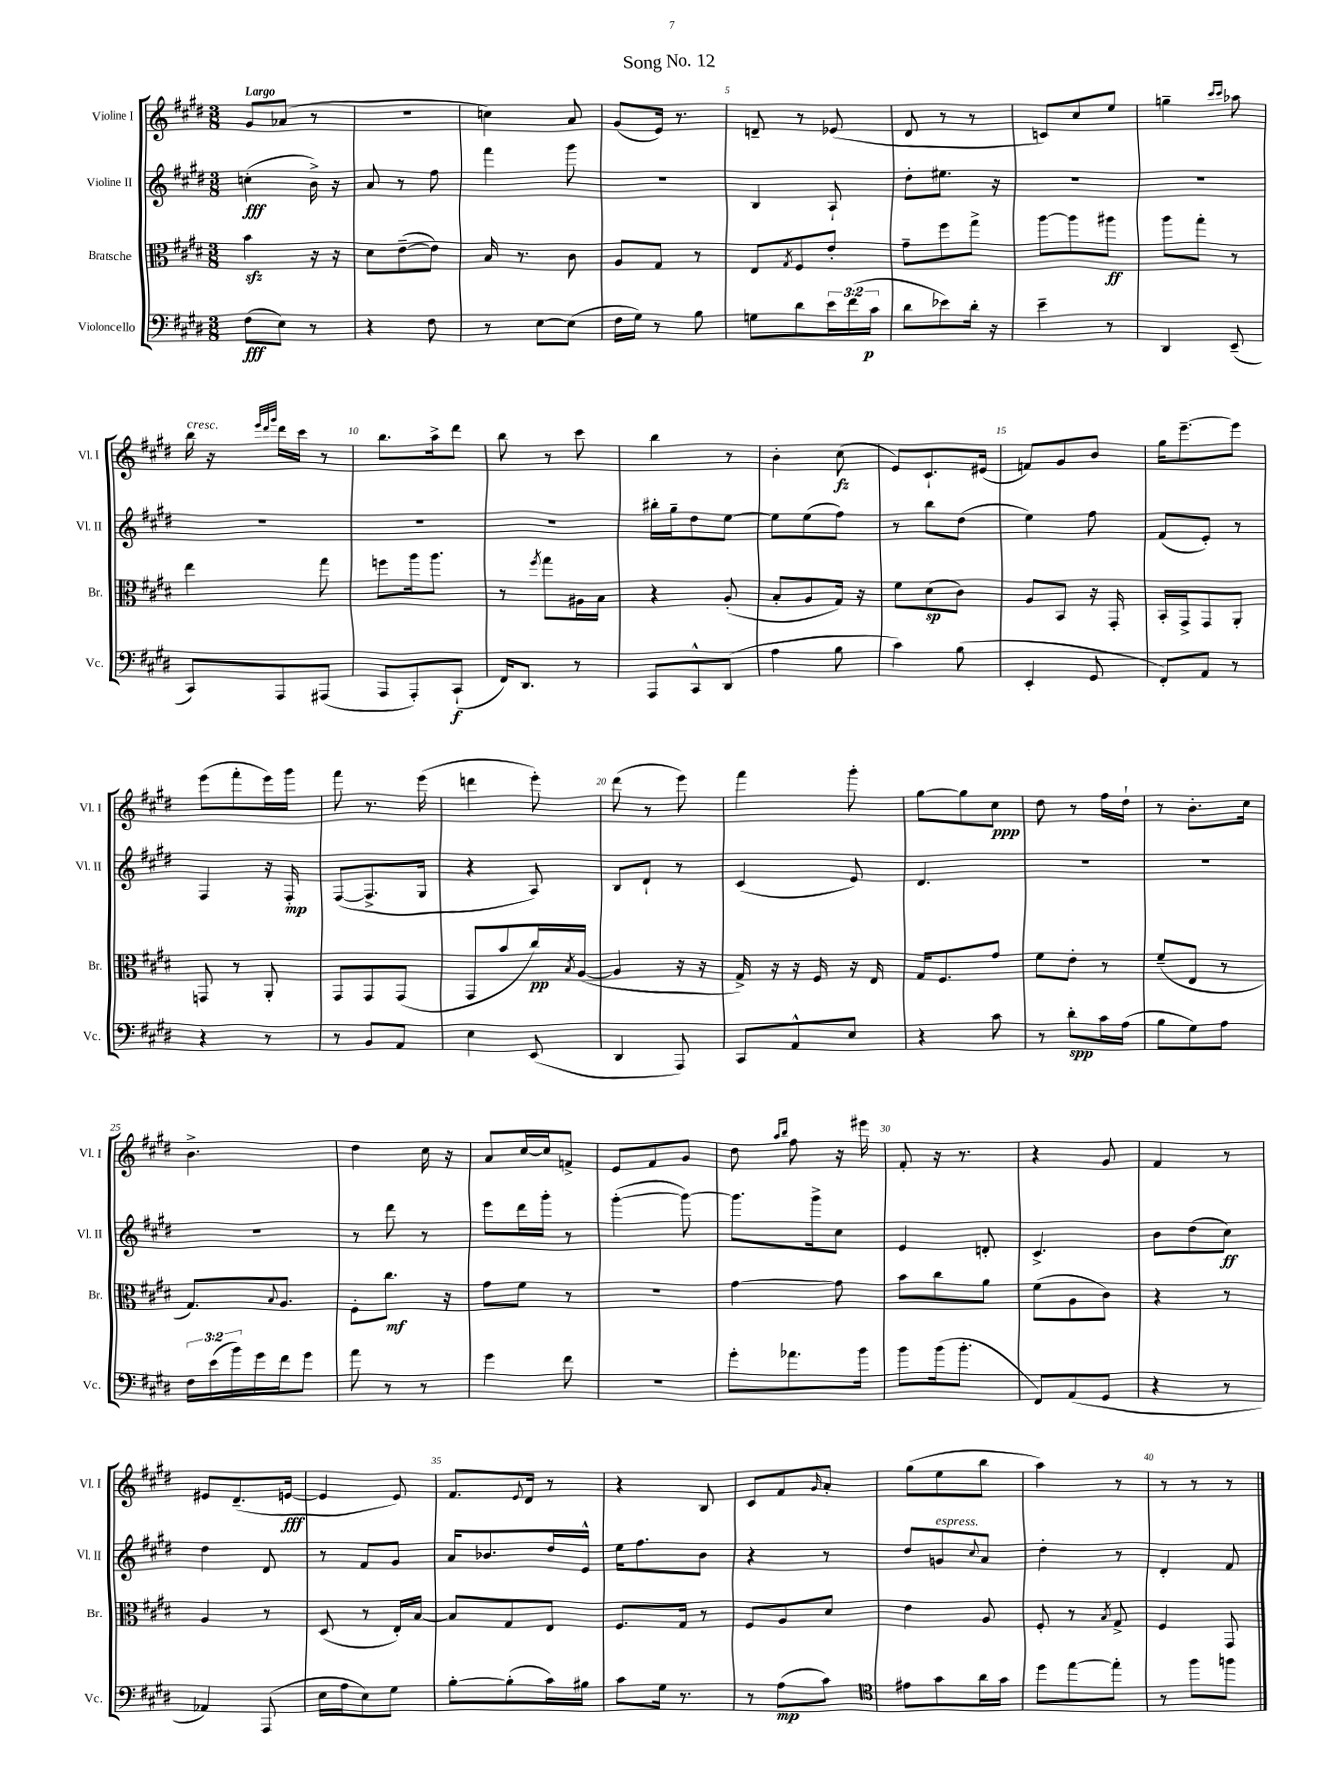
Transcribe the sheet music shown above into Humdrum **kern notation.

**kern	**dynam	**kern	**dynam	**kern	**dynam	**kern	**dynam
*part4	*part4	*part3	*part3	*part2	*part2	*part1	*part1
*staff4	*staff4	*staff3	*staff3	*staff2	*staff2	*staff1	*staff1
*I"Violoncello	*	*I"Bratsche	*	*I"Violine II	*	*I"Violine I	*
*I'Vc.	*	*I'Br.	*	*I'Vl. II	*	*I'Vl. I	*
*clefF4	*	*clefC3	*	*clefG2	*	*clefG2	*
*k[f#c#g#d#]	*	*k[f#c#g#d#]	*	*k[f#c#g#d#]	*	*k[f#c#g#d#]	*
*M3/8	*	*M3/8	*	*M3/8	*	*M3/8	*
=1	=1	=1	=1	=1	=1	=1	=1
!	!	!	!	!	!	!LO:TX:a:B:t=Largo	!
(8F#\L	fff	4bzz\	.	(4ccn'\	fff	8g#/L	.
8E\J)	.	.	.	.	.	(8a-X/J	.
8r	.	16r	.	16b^\)	.	8r	.
.	.	16r	.	16r	.	.	.
=2	=2	=2	=2	=2	=2	=2	=2
4r	.	8d#\L	.	8a/	.	4.r	.
.	.	([8e~\	.	8r	.	.	.
8F#\	.	8e\J])	.	8ff#\	.	.	.
=3	=3	=3	=3	=3	=3	=3	=3
8r	.	16B/	.	4fff#\	.	4ccn\)	.
.	.	8.r	.	.	.	.	.
[8E\L	.	.	.	.	.	.	.
(8E\J]	.	8c#\	.	8ggg#\	.	8a/	.
=4	=4	=4	=4	=4	=4	=4	=4
16F#\LL	.	8A/L	.	4.r	.	(8g#/L	.
16G#\JJ)	.	.	.	.	.	.	.
8r	.	8G#/J	.	.	.	16e/Jk)	.
.	.	.	.	.	.	8.r	.
8B\	.	8r	.	.	.	.	.
=5	=5	=5	=5	=5	=5	=5	=5
8Gn\L	.	8E/L	.	4B/	.	8dn~/	.
.	.	8qG#/	.	.	.	.	.
8d#\	.	8F#/	.	.	.	8r	.
24e\L	.	8e'/J	.	8A`/	.	(8e-X/	.
(24f#\	.	.	.	.	.	.	.
24c#\JJ	p	.	.	.	.	.	.
=6	=6	=6	=6	=6	=6	=6	=6
8d#\L	.	8g#~\L	.	8dd#'\L	.	8d#/	.
8e-X\)	.	8ff#\	.	8.ee#X\J	.	8r	.
16d#'\Jk	.	8gg#^\J	.	.	.	8r	.
16r	.	.	.	16r	.	.	.
=7	=7	=7	=7	=7	=7	=7	=7
4e~\	.	[8aa\L	.	4.r	.	8cn/L)	.
.	.	8aa\]	.	.	.	8cc#/	.
8r	.	8aa#X\J	ff	.	.	8ee/J	.
=8	=8	=8	=8	=8	=8	=8	=8
4DD#/	.	8aa\L	.	4.r	.	4ggn~\	.
.	.	8gg#'\J	.	.	.	.	.
.	.	.	.	.	.	16qqccc#/LL	.
.	.	.	.	.	.	16qqccc#/JJ	.
(8EE~/	.	8r	.	.	.	8aa-X\	.
!!LO:LB:g=z
=9	=9	=9	=9	=9	=9	=9	=9
!	!	!	!	!	!	!LO:TX:a:i:t=cresc.	!
8CC#/L)	.	4ee\	.	4.r	.	16bb\	.
.	.	.	.	.	.	16r	.
.	.	.	.	.	.	32qqeee/LLL	.
.	.	.	.	.	.	32qqddd#/	.
.	.	.	.	.	.	32qqggg#/JJJ	.
8AAA/	.	.	.	.	.	16ddd#\LL	.
.	.	.	.	.	.	16ccc#\JJ	.
(8AAA#X/J	.	8gg#\	.	.	.	8r	.
=10	=10	=10	=10	=10	=10	=10	=10
8AAA/L	.	8ffn\L	.	4.r	.	8.bb\L	.
8AAA'/)	.	16aa\k	.	.	.	.	.
.	.	8.aa\J	.	.	.	16aa^\k	.
(8CC#`/J	f	.	.	.	.	8ddd#\J	.
=11	=11	=11	=11	=11	=11	=11	=11
16FF#/KL)	.	8r	.	4.r	.	8bb\	.
8.DD#/J	.	.	.	.	.	.	.
.	.	8qff#/	.	.	.	.	.
.	.	8gg#\L	.	.	.	8r	.
8r	.	16A#X\L	.	.	.	8ccc#\	.
.	.	16B\JJ	.	.	.	.	.
=12	=12	=12	=12	=12	=12	=12	=12
8AAA/L	.	4r	.	16bb#X'\LL	.	4bb\	.
.	.	.	.	16gg#~\J	.	.	.
8CC#^^/	.	.	.	8dd#\	.	.	.
(8DD#/J	.	(8A'/	.	[8ee\J	.	8r	.
=13	=13	=13	=13	=13	=13	=13	=13
4A\	.	8B'/L	.	8ee\L]	.	4b'\	.
.	.	8A/	.	(8ee\	.	.	.
8B\	.	16G#/Jk)	.	8ff#\J)	.	(8cc#\	fz
.	.	16r	.	.	.	.	.
=14	=14	=14	=14	=14	=14	=14	=14
4c#\)	.	8f#\L	.	8r	.	8e/L)	.
.	.	(8d#\	sp	8bb\L	.	8.c#`/	.
(8B\	.	8c#\J)	.	(8dd#\J	.	.	.
.	.	.	.	.	.	(16e#X/Jk	.
=15	=15	=15	=15	=15	=15	=15	=15
4EE'/	.	8A/L	.	4ee\)	.	8fn/L)	.
.	.	8BB/J	.	.	.	8g#/	.
8GG#/	.	16r	.	8ff#\	.	8b/J	.
.	.	16GG#'/	.	.	.	.	.
=16	=16	=16	=16	=16	=16	=16	=16
8FF#'/L)	.	16BB'/LL	.	(8f#/L	.	16gg#\KL	.
.	.	16GG#^/J	.	.	.	[8.eee~\	.
8AA/J	.	8GG#/	.	8e'/J)	.	.	.
8r	.	8AA'/J	.	8r	.	8eee\J]	.
!!LO:LB:g=z
=17	=17	=17	=17	=17	=17	=17	=17
4r	.	8GGn/	.	4F#/	.	(8eee\L	.
.	.	8r	.	.	.	8fff#'\	.
8r	.	8AA'/	.	16r	.	16eee\L)	.
.	.	.	.	16F#'/	mp	16ggg#\JJ	.
=18	=18	=18	=18	=18	=18	=18	=18
8r	.	8GG#/L	.	([8F#/L	.	8fff#\	.
8BB/L	.	8GG#/	.	8.F#^/]	.	8.r	.
8AA/J	.	(8GG#/J	.	.	.	.	.
.	.	.	.	16G#/Jk	.	(16eee\	.
=19	=19	=19	=19	=19	=19	=19	=19
4E\	.	8GG#/L	.	4r	.	4dddn\	.
.	.	8b/	.	.	.	.	.
(8EE/	.	16cc#/L)	pp	8A/)	.	8eee'\)	.
.	.	8qB/	.	.	.	.	.
.	.	([16A/JJ	.	.	.	.	.
=20	=20	=20	=20	=20	=20	=20	=20
4DD#/	.	4A/]	.	8B/L	.	(8ddd#\	.
.	.	.	.	8d#`/J	.	8r	.
8AAA/)	.	16r	.	8r	.	8eee\)	.
.	.	16r	.	.	.	.	.
=21	=21	=21	=21	=21	=21	=21	=21
8CC#/L	.	16G#^/)	.	(4c#/	.	4fff#\	.
.	.	16r	.	.	.	.	.
8AA^^/	.	16r	.	.	.	.	.
.	.	16F#/	.	.	.	.	.
8E/J	.	16r	.	8e/)	.	8ggg#'\	.
.	.	16E/	.	.	.	.	.
=22	=22	=22	=22	=22	=22	=22	=22
4r	.	16G#/KL	.	4.d#/	.	[8gg#\L	.
.	.	8.F#/	.	.	.	.	.
.	.	.	.	.	.	8gg#\]	.
8c#\	.	8g#/J	.	.	.	8cc#\J	ppp
=23	=23	=23	=23	=23	=23	=23	=23
8r	.	8f#\L	.	4.r	.	8dd#\	.
8d#'\L	spp	8e'\J	.	.	.	8r	.
16c#\L	.	8r	.	.	.	16ff#\LL	.
(16A\JJ	.	.	.	.	.	16dd#`\JJ	.
=24	=24	=24	=24	=24	=24	=24	=24
8B\L	.	(8f#~/L	.	4.r	.	8r	.
8G#\)	.	8E/J	.	.	.	8.b'\L	.
8A\J	.	8r	.	.	.	.	.
.	.	.	.	.	.	16cc#\Jk	.
!!LO:LB:g=z
=25	=25	=25	=25	=25	=25	=25	=25
24F#\LL	.	8.G#/L)	.	4.r	.	4.b^\	.
(24e\	.	.	.	.	.	.	.
24b\)	.	.	.	.	.	.	.
16g#\	.	.	.	.	.	.	.
.	.	8qqB/	.	.	.	.	.
16f#\J	.	8.A/J	.	.	.	.	.
8g#\J	.	.	.	.	.	.	.
=26	=26	=26	=26	=26	=26	=26	=26
8a\	.	8F#'\L	.	8r	.	4dd#\	.
8r	.	8.cc#\J	mf	8ddd#\	.	.	.
8r	.	.	.	8r	.	16cc#\	.
.	.	16r	.	.	.	16r	.
=27	=27	=27	=27	=27	=27	=27	=27
4g#\	.	8g#\L	.	8eee\L	.	8a/L	.
.	.	8f#\J	.	16ddd#\L	.	[16cc#/L	.
.	.	.	.	16ggg#'\JJ	.	16cc#/J]	.
8f#\	.	8r	.	8r	.	8fn^/J	.
=28	=28	=28	=28	=28	=28	=28	=28
4.r	.	4.r	.	([4ggg#'\	.	8e/L	.
.	.	.	.	.	.	8f#/	.
.	.	.	.	8ggg#\_)	.	8g#/J	.
=29	=29	=29	=29	=29	=29	=29	=29
8g#'\L	.	[4g#\	.	8.ggg#\L]	.	8dd#\	.
.	.	.	.	.	.	16qqaa/LL	.
.	.	.	.	.	.	16qqbb/JJ	.
8.a-X\	.	.	.	.	.	8ff#\	.
.	.	.	.	16ggg#^\k	.	.	.
.	.	8g#\]	.	8cc#\J	.	16r	.
16b\Jk	.	.	.	.	.	16eee#X\	.
=30	=30	=30	=30	=30	=30	=30	=30
8b\L	.	8b\L	.	4e/	.	8f#'/	.
(16b\k	.	8cc#\	.	.	.	16r	.
8.b'\J	.	.	.	.	.	8.r	.
.	.	8a\J	.	8dn'/	.	.	.
=31	=31	=31	=31	=31	=31	=31	=31
8FF#/L)	.	(8f#\L	.	4.c#^/	.	4r	.
(8AA/	.	8A\	.	.	.	.	.
8GG#/J	.	8c#\J)	.	.	.	8g#/	.
=32	=32	=32	=32	=32	=32	=32	=32
4r	.	4r	.	8b\L	.	4f#/	.
.	.	.	.	(8dd#\	.	.	.
8r	.	8r	.	8cc#\J)	ff	8r	.
!!LO:LB:g=z
=33	=33	=33	=33	=33	=33	=33	=33
4AA-X/)	.	4A/	.	4dd#\	.	8e#X/L	.
.	.	.	.	.	.	(8.d#~/	.
(8AAA/	.	8r	.	8d#/	.	.	.
.	.	.	.	.	.	[16en/Jk	fff
=34	=34	=34	=34	=34	=34	=34	=34
16E\LL	.	(8D#/	.	8r	.	4e/]	.
16A\J	.	.	.	.	.	.	.
8E\)	.	8r	.	8f#/L	.	.	.
8G#\J	.	16E'/LL)	.	8g#/J	.	8e/)	.
.	.	[16B/JJ	.	.	.	.	.
=35	=35	=35	=35	=35	=35	=35	=35
[8B'\L	.	8B/L]	.	16a/KL	.	8.f#/L	.
.	.	.	.	8.b-X/	.	.	.
(8B'\]	.	8G#/	.	.	.	.	.
.	.	.	.	.	.	8qqe/	.
.	.	.	.	.	.	16d#/Jk	.
16c#\L)	.	8E/J	.	16dd#/L	.	8r	.
16B#X\JJ	.	.	.	16e^^/JJ	.	.	.
=36	=36	=36	=36	=36	=36	=36	=36
8c#\L	.	8.F#/L	.	16ee\KL	.	4r	.
.	.	.	.	8.ff#\	.	.	.
16G#\Jk	.	.	.	.	.	.	.
8.r	.	16G#/Jk	.	.	.	.	.
.	.	8r	.	8b\J	.	8B/	.
=37	=37	=37	=37	=37	=37	=37	=37
8r	.	8F#/L	.	4r	.	8c#/L	.
(8A\L	mp	8A/	.	.	.	8f#/	.
.	.	.	.	.	.	16qqg#/	.
8c#\J)	.	8d#/J	.	8r	.	8a'/J	.
=38	=38	=38	=38	=38	=38	=38	=38
*clefC4	*	*	*	*	*	*	*
8e#X\L	.	4e\	.	8dd#/L	.	(8gg#\L	.
!	!	!	!	!LO:TX:a:i:t=espress.	!	!	!
8g#\	.	.	.	8gn/	.	8ee\	.
.	.	.	.	8qqcc#/	.	.	.
16a\L	.	8A/	.	8a/J	.	8bb\J	.
16g#\JJ	.	.	.	.	.	.	.
=39	=39	=39	=39	=39	=39	=39	=39
8dd#\L	.	8F#'/	.	4dd#'\	.	4aa\)	.
[8ee\	.	8r	.	.	.	.	.
.	.	8qB/	.	.	.	.	.
8ee'\J]	.	8G#^/	.	8r	.	8r	.
=40	=40	=40	=40	=40	=40	=40	=40
8r	.	4F#/	.	4d#'/	.	8r	.
8ff#\L	.	.	.	.	.	8r	.
8ffn\J	.	8GG#/	.	8f#/	.	8r	.
==	==	==	==	==	==	==	==
*-	*-	*-	*-	*-	*-	*-	*-
